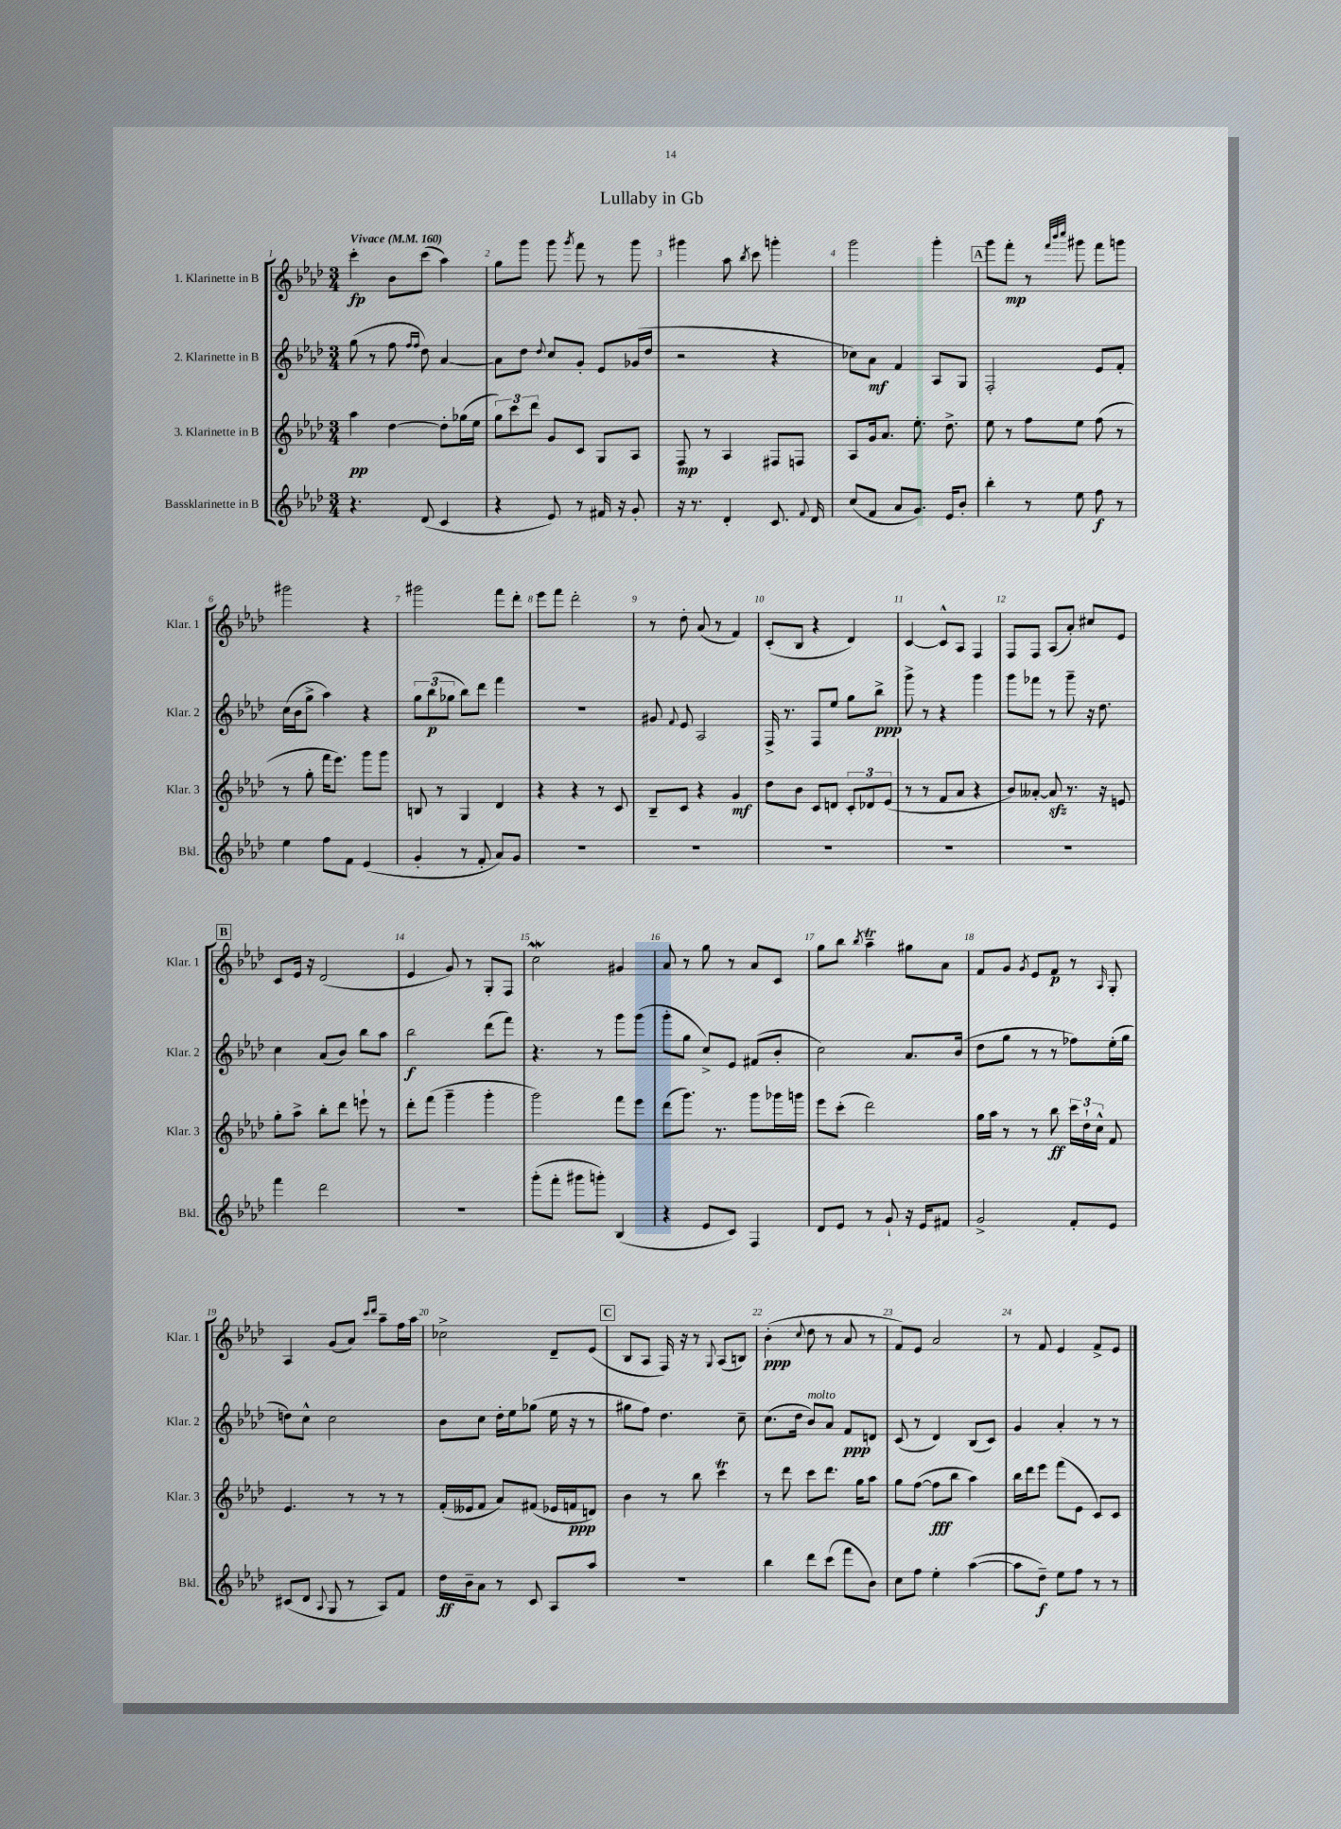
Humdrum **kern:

**kern	**dynam	**kern	**dynam	**kern	**dynam	**kern	**dynam
*part4	*part4	*part3	*part3	*part2	*part2	*part1	*part1
*staff4	*staff4	*staff3	*staff3	*staff2	*staff2	*staff1	*staff1
*I"Bassklarinette in B	*	*I"3. Klarinette in B	*	*I"2. Klarinette in B	*	*I"1. Klarinette in B	*
*I'Bkl.	*	*I'Klar. 3	*	*I'Klar. 2	*	*I'Klar. 1	*
*clefG2	*	*clefG2	*	*clefG2	*	*clefG2	*
*k[b-e-a-d-]	*	*k[b-e-a-d-]	*	*k[b-e-a-d-]	*	*k[b-e-a-d-]	*
*M3/4	*	*M3/4	*	*M3/4	*	*M3/4	*
*MM160	*	*MM160	*	*MM160	*	*MM160	*
=1	=1	=1	=1	=1	=1	=1	=1
!	!	!	!	!	!	!LO:TX:a:B:t=Vivace	!
4.r	.	4aa-\	pp	(8gg\	.	4ccc'\	fp
.	.	.	.	8r	.	.	.
.	.	[4dd-\	.	8ff\	.	8b-\L	.
.	.	.	.	16qqff/LL	.	.	.
.	.	.	.	16qqff/JJ	.	.	.
(8d-/	.	.	.	8dd-\)	.	(8ccc\J	.
4c/	.	8dd-'\L]	.	[4a-/	.	4aa-\)	.
.	.	(16gg-X\L	.	.	.	.	.
.	.	16ee-\JJ	.	.	.	.	.
=2	=2	=2	=2	=2	=2	=2	=2
4r	.	12gg\L)	.	8a-\L]	.	8gg\L	.
.	.	12ccc\	.	.	.	.	.
.	.	.	.	8dd-\J	.	8ggg\J	.
.	.	12ddd-\J	.	.	.	.	.
.	.	.	.	8qqdd-/	.	.	.
8e-/)	.	8g/L	.	8cc/L	.	8ggg\	.
.	.	.	.	.	.	8qggg/	.
8r	.	8c/J	.	8g'/J	.	8fff\	.
16f#X/	.	8G/L	.	8e-/L	.	8r	.
16r	.	.	.	.	.	.	.
8g'/	.	8A-/J	.	(16g-X/L	.	8ggg\	.
.	.	.	.	16dd-/JJ	.	.	.
=3	=3	=3	=3	=3	=3	=3	=3
16r	.	8F/	mp	2r	.	4ggg#X\	.
8.r	.	.	.	.	.	.	.
.	.	8r	.	.	.	.	.
4d-'/	.	4A-/	.	.	.	8aa-\	.
.	.	.	.	.	.	8qbb-/	.
.	.	.	.	.	.	8ccc\	.
8.c/	.	8F#X/L	.	4r	.	4gggn'\	.
.	.	8Fn/J	.	.	.	.	.
8qqf/	.	.	.	.	.	.	.
16d-/	.	.	.	.	.	.	.
=4	=4	=4	=4	=4	=4	=4	=4
(8cc/L	.	8A-/L	.	8cc-X\L)	.	2ggg\	.
8f/J	.	16g/k	.	8a-\J	mf	.	.
.	.	8.a-/J	.	.	.	.	.
8a-/L	.	.	.	4f/	.	.	.
8.g/J)	.	8.ee-'\	.	.	.	.	.
.	.	.	.	8A-/L	.	4ggg'\	.
16e-/KL	.	8.dd-^\	.	.	.	.	.
8b-'/J	.	.	.	8G/J	.	.	.
!!LO:REH:place=s1:t=A
=5	=5	=5	=5	=5	=5	=5	=5
4bb-'\	.	8ee-\	.	2F'/	.	8ggg\L	.
.	.	8r	.	.	.	8fff'\J	mp
8r	.	8ff\L	.	.	.	8r	.
.	.	.	.	.	.	32qqfff/LLL	.
.	.	.	.	.	.	32qqbbb-/	.
.	.	.	.	.	.	32qqcccc/JJJ	.
8ee-\	.	8ee-\J	.	.	.	8ggg#X\	.
8ff\	f	(8ff\	.	8e-/L	.	8fff\L	.
8r	.	8r	.	8f'/J	.	8gggn\J	.
!!LO:LB:g=z
=6	=6	=6	=6	=6	=6	=6	=6
4ee-\	.	8r	.	(16cc\LL	.	2ggg#X\	.
.	.	.	.	16b-\J	.	.	.
.	.	8gg'\	.	8gg^\J	.	.	.
8ff\L	.	16fff\KL	.	4aa-\)	.	.	.
.	.	8.eee-\J)	.	.	.	.	.
8f\J	.	.	.	.	.	.	.
(4e-/	.	8ggg\L	.	4r	.	4r	.
.	.	8ggg\J	.	.	.	.	.
=7	=7	=7	=7	=7	=7	=7	=7
4g'/	.	8Bn/	.	12gg\L	.	2ggg#X\	.
.	.	.	.	(12bb-\	p	.	.
.	.	8r	.	.	.	.	.
.	.	.	.	12gg-X\J	.	.	.
8r	.	4G/	.	8bb-\L)	.	.	.
8f'/	.	.	.	8ddd-\J	.	.	.
8a-/L)	.	4d-/	.	4fff\	.	8fff\L	.
8g/J	.	.	.	.	.	8ddd-'\J	.
=8	=8	=8	=8	=8	=8	=8	=8
2.r	.	4r	.	2.r	.	8eee-\L	.
.	.	.	.	.	.	8fff\J	.
.	.	4r	.	.	.	2ddd-'\	.
.	.	8r	.	.	.	.	.
.	.	8c/	.	.	.	.	.
=9	=9	=9	=9	=9	=9	=9	=9
2.r	.	8B-~/L	.	8g#X/	.	8r	.
.	.	.	.	8qqf/	.	.	.
.	.	8c/J	.	8e-/	.	8dd-'\	.
.	.	4r	.	2A-/	.	(8a-/	.
.	.	.	.	.	.	8r	.
.	.	4g/	mf	.	.	4f/)	.
=10	=10	=10	=10	=10	=10	=10	=10
2.r	.	8dd-\L	.	16F^/	.	(8c'/L	.
.	.	.	.	8.r	.	.	.
.	.	8b-\J	.	.	.	8B-/J	.
.	.	8c/L	.	8F/L	.	4r	.
.	.	8dn/J	.	8ee-/J	.	.	.
.	.	12c'/L	.	8gg\L	.	4d-/)	.
.	.	12d-X/	.	.	.	.	.
.	.	.	.	8bb-^\J	ppp	.	.
.	.	(12e-/J	.	.	.	.	.
=11	=11	=11	=11	=11	=11	=11	=11
2.r	.	8r	.	8ggg^\	.	[4c/	.
.	.	8r	.	8r	.	.	.
.	.	8f/L	.	4r	.	8c^^/L]	.
.	.	8a-/J	.	.	.	8A-/J	.
.	.	4r	.	4ggg\	.	4F/	.
=12	=12	=12	=12	=12	=12	=12	=12
2.r	.	8b-/L)	.	8ggg\L	.	8F/L	.
.	.	[8a--X'/J	.	8fff-X\J	.	8F/J	.
.	.	8a--zz/]	.	8r	.	(8A-/L	.
.	.	8.r	.	8ggg~\	.	8a-'/J)	.
.	.	.	.	16r	.	8cc#X/L	.
.	.	16r	.	8.dd-\	.	.	.
.	.	8en/	.	.	.	8e-/J	.
!!LO:LB:g=z
!!LO:REH:place=s1:t=B
=13	=13	=13	=13	=13	=13	=13	=13
4fff\	.	8gg'\L	.	4cc\	.	8c/L	.
.	.	8aa-^\J	.	.	.	16e-/Jk	.
.	.	.	.	.	.	16r	.
2ddd-\	.	8bb-'\L	.	(8a-/L	.	(2d-/	.
.	.	8ddd-\J	.	8b-/J)	.	.	.
.	.	8eeen`\	.	8bb-\L	.	.	.
.	.	8r	.	8aa-\J	.	.	.
=14	=14	=14	=14	=14	=14	=14	=14
2.r	.	8ddd-'\L	.	2bb-\	f	4e-/	.
.	.	(8fff\J	.	.	.	.	.
.	.	4ggg~\	.	.	.	8g/)	.
.	.	.	.	.	.	8r	.
.	.	4ggg'\	.	(8ddd-\L	.	8G'/L	.
.	.	.	.	8fff\J)	.	8F/J	.
=15	=15	=15	=15	=15	=15	=15	=15
(8ggg'\L	.	2ggg\)	.	4.r	.	2ccW\	.
8fff'\J	.	.	.	.	.	.	.
8ggg#X\L	.	.	.	.	.	.	.
8gggn'\J)	.	.	.	8r	.	.	.
(4B-/	.	8fff\L	.	8ggg\L	.	4g#X/	.
.	.	8eee-\J	.	(8ggg\J	.	.	.
=16	=16	=16	=16	=16	=16	=16	=16
4r	.	(8ddd-\L	.	8ggg'\L	.	8a-/	.
.	.	8.ggg\J)	.	8gg\J	.	8r	.
8e-/L	.	.	.	8cc^/L)	.	8gg\	.
.	.	8.r	.	.	.	.	.
8c/J)	.	.	.	8e-/J	.	8r	.
4F/	.	8ggg\L	.	(8f#X/L	.	8a-/L	.
.	.	16ggg-X\L	.	8b-'/J	.	8c/J	.
.	.	16gggn\JJ	.	.	.	.	.
=17	=17	=17	=17	=17	=17	=17	=17
8d-/L	.	8eee-\L	.	2cc\)	.	8gg\L	.
8e-/J	.	(8ccc'\J	.	.	.	8bb-\J	.
.	.	.	.	.	.	8qbb-/	.
8r	.	2ddd-\)	.	.	.	4aa-T~\	.
8g`/	.	.	.	.	.	.	.
16r	.	.	.	8.a-/L	.	8gg#X\L	.
16e-/KL	.	.	.	.	.	.	.
8f#X/J	.	.	.	.	.	8a-\J	.
.	.	.	.	(16b-/Jk	.	.	.
=18	=18	=18	=18	=18	=18	=18	=18
2g^/	.	16gg\LL	.	8dd-\L	.	8f/L	.
.	.	16aa-\JJ	.	.	.	.	.
.	.	8r	.	8gg\J	.	8g/J	.
.	.	.	.	.	.	8qg/	.
.	.	8r	.	8r	.	8e-/L	.
.	.	8bb-\	ff	8r	.	8f/J	p
8f'/L	.	24ccc\LL	.	8ff-X\L)	.	8r	.
.	.	24dd-`\	.	.	.	.	.
.	.	24cc^^\JJ	.	.	.	.	.
.	.	.	.	.	.	16qqA-/	.
8e-/J	.	8f/	.	(16ee-'\L	.	8G'/	.
.	.	.	.	16gg\JJ	.	.	.
!!LO:LB:g=z
=19	=19	=19	=19	=19	=19	=19	=19
(8c#X/L	.	4.e-/	.	8ddn\L)	.	4A-/	.
8d-/J	.	.	.	8cc^^\J	.	.	.
8qqA-/	.	.	.	.	.	.	.
8G/	.	.	.	2cc\	.	(8g/L	.
8r	.	8r	.	.	.	8a-/J)	.
.	.	.	.	.	.	16qqccc/LL	.
.	.	.	.	.	.	16qqddd-/JJ	.
8A-/L)	.	8r	.	.	.	8aa-~\L	.
8f/J	.	8r	.	.	.	16ff\L	.
.	.	.	.	.	.	16aa-\JJ	.
=20	=20	=20	=20	=20	=20	=20	=20
16dd-\LL	ff	(16f'/LL	.	8b-\L	.	2cc-X^\	.
16b-~\J	.	16e--X/J	.	.	.	.	.
8a-\J	.	8f/J	.	8cc\J	.	.	.
8r	.	8a-/L)	.	16dd-'\LL	.	.	.
.	.	.	.	16ee-\J	.	.	.
8c/	.	(8f#X/J	.	(8gg-X\J	.	.	.
8A-/L	.	16e-X/LL	.	16ee-\	.	8d-~/L	.
.	.	16fn/J	ppp	16r	.	.	.
8aa-/J	.	8dn/J)	.	8r	.	(8e-/J	.
!!LO:REH:place=s1:t=C
=21	=21	=21	=21	=21	=21	=21	=21
2.r	.	4b-\	.	8gg#X\L	.	8B-/L	.
.	.	.	.	8ff\J)	.	8A-/J	.
.	.	8r	.	4.dd-\	.	16F/)	.
.	.	.	.	.	.	16r	.
.	.	8bb-\	.	.	.	8r	.
.	.	.	.	.	.	8qqG/	.
.	.	4ccct\	.	.	.	(8A-/L	.
.	.	.	.	8cc~\	.	8Bn/J)	.
=22	=22	=22	=22	=22	=22	=22	=22
4bb-\	.	8r	.	(8.cc\L	.	(4b-'\	ppp
.	.	8ddd-\	.	.	.	.	.
.	.	.	.	16dd-\Jk	.	.	.
.	.	.	.	.	.	8qqcc/	.
!	!	!	!	!LO:TX:a:i:t=molto	!	!	!
8ddd-\L	.	8ccc\L	.	8b-/L)	.	8dd-\	.
(8ccc\J	.	8.ddd-\J	.	8a-/J	.	8r	.
8fff\L	.	.	.	8f/L	ppp	8a-/	.
.	.	16gg\KL	.	.	.	.	.
8b-\J)	.	8aa-\J	.	8dn/J	.	8r	.
=23	=23	=23	=23	=23	=23	=23	=23
8cc\L	.	8gg\L	.	(8c/	.	8f/L)	.
8ff\J	.	([8ff\J	.	8r	.	8e-/J	.
4ee-'\	.	8ff\L]	fff	4d-/)	.	2a-/	.
.	.	8bb-\J	.	.	.	.	.
([4aa-\	.	4aa-\)	.	(8B-/L	.	.	.
.	.	.	.	8c/J)	.	.	.
=24	=24	=24	=24	=24	=24	=24	=24
8aa-\L]	.	16bb-\LL	.	4g/	.	8r	.
.	.	16ddd-\J	.	.	.	.	.
8dd-~\J)	f	8eee-\J	.	.	.	8f/	.
8ee-\L	.	(8fff\L	.	4a-'/	.	4e-/	.
8ff\J	.	8e-\J	.	.	.	.	.
8r	.	8c/L)	.	8r	.	8f^/L	.
8r	.	8c/J	.	8r	.	8e-/J	.
==	==	==	==	==	==	==	==
*-	*-	*-	*-	*-	*-	*-	*-
